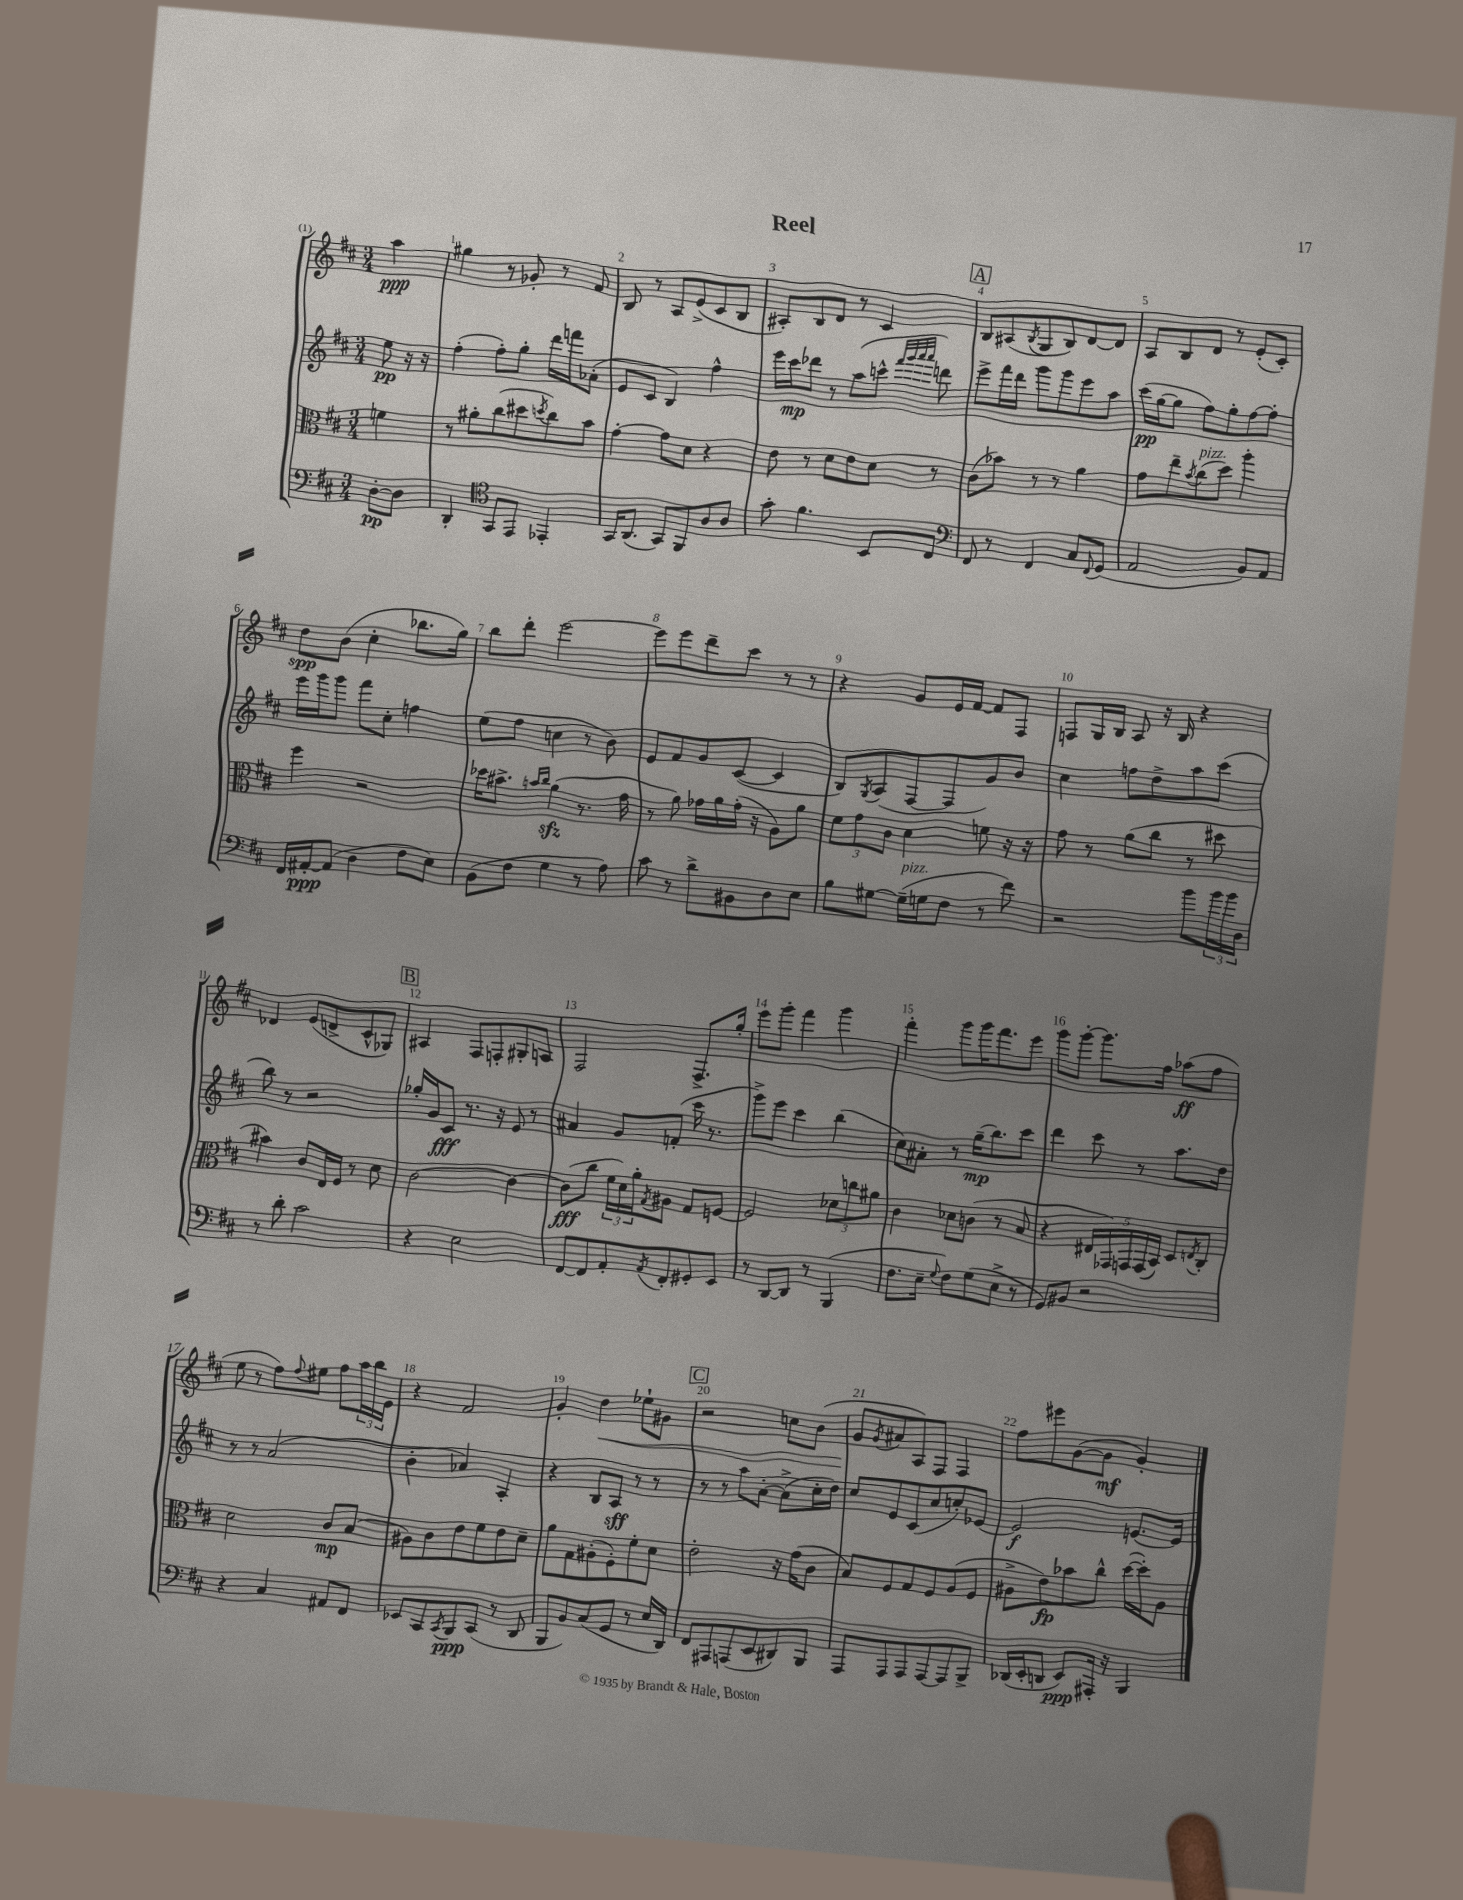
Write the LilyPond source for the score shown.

\header { title = "Reel" }
<<
\new StaffGroup <<
\new Staff = "s0" {
    \clef treble \key d \major \numericTimeSignature \time 3/4 \partial 4
    a''4\ppp |
    gis''4 r8 ges'8-. r8 fis'8 |
    b8 r8 a8 e'8->( cis'8 b8 |
    ais8-.) b8 d'8 r8 cis'4 |
    \mark \markup { \box "A" } b8 ais8( \acciaccatura { b8 } g8 b8) d'8~ d'8 |
    a8 b8 d'8 r8 e'8-.( cis'8-.) |
    d''8\spp b'8( cis''4-. bes''8. g''16) |
    b''8 d'''8-. e'''2~ |
    e'''8 e'''8 d'''8-- cis'''8 r8 r8 |
    r4 g'8 e'16 fis'16~ fis'8 fis8 |
    f8 g16 b16 a8 r16 b16 r4 |
    des'4 e'8( d'8-> cis'8-^ ges8) |
    \mark \markup { \box "B" } ais4 fis8 f8-. gis8-. a8 |
    fis2 fis8.-> g''16-. |
    e'''8 g'''8-. fis'''4 g'''4 |
    fis'''4-. g'''8 g'''16 fis'''8. e'''8 |
    g'''8 g'''8~-. g'''8. fis''16 aes''8\ff( fis''8 |
    e''8 r8 fis''8) \appoggiatura { fis''8 } eis''8 fis''8 \tuplet 3/2 { a''16 b''16 e'16 } |
    r4 fis'2 |
    g'4-. d''4\< ees''8-! gis'8 |
    \mark \markup { \box "C" } r2 c''8 b'8( |
    g'8\! \acciaccatura { g'8 } ais'8 a8) fis8 fis4 |
    fis''8 eis'''8 g'8~( g'8\mf g'4-.) \bar "|." |
}
\new Staff = "s1" {
    \clef treble \key d \major \numericTimeSignature \time 3/4 \partial 4
    e''8\pp r16 r16 |
    fis''4-.( fis''8-.) g''8-. d'''16 f'''16 aes'8-.( |
    e'8 cis'8 b4) fis''4-^ |
    e'''16 cis'''16\mp des'''8 r8 a''8( c'''8-^ \grace { fis'''32 g'''32 a'''32 a'''32 } d'''8) |
    \mark \markup { \box "A" } e'''8-> fis'''16 d'''16 g'''8 g'''8 e'''8 a''8 |
    cis'''16\pp( g''16~ g''8 fis''8) g''8-. fis''8~ fis''8-. |
    e'''16 g'''16 g'''8 fis'''8 cis''8-. f''4 |
    e''8( fis''8 c''4 r8 b'8) |
    e'8 fis'8 g'8 cis'8~( cis'4 |
    b8) \acciaccatura { g8 } a8( fis8~ fis8 g'8) b'8 |
    cis''4 f''8 d''8-> a''8 cis'''8( |
    b''8) r8 r2 |
    \mark \markup { \box "B" } ges''16-. g'16 cis'8\fff r8. r16 e'8 r8 |
    ais'4 g'8 f'8-.( cis'''16 r8. |
    g'''8->) e'''8 cis'''4 b''4( |
    cis''8) ais'8-. r8 g''16--\mp( b''8.) cis'''8 |
    d'''4 cis'''8 r8 a''8. d''16 |
    r8 r8 a'2( |
    b'4-. aes'4) a4-. |
    r4 b8 a8\sff r8 r8 |
    \mark \markup { \box "C" } r8 r8 a''8 a'8~-. a'8->( cis''16-. d''16) |
    cis''8 e'8 cis'8( cis''8 c''8-.) ees'8~ |
    ees'2\f e'8.~ e'16 \bar "|." |
}
\new Staff = "s2" {
    \clef alto \key d \major \numericTimeSignature \time 3/4 \partial 4
    f'4 |
    r8 ais'8-. cis''8( dis''8 \acciaccatura { d''8 } cis''8) b'8 |
    g'4~-. g'8 d'8 r4 |
    e'8 r8 d'8 e'8 d'8 r8 |
    \mark \markup { \box "A" } cis'8( bes'8) r8 r8 a'4 |
    g'8 e''8-- \acciaccatura { b'8 } cis''8^\markup { \italic "pizz." }( d''8) a''4-. |
    fis''4 r2 |
    des''16 bis'8.-> \grace { b'16 cis''16 } a'4\sfz( r8. g'16 |
    r8 a'8) ges'16 a'16 ges'16-.( r16 a8) a'8 |
    \tuplet 3/2 { fis'8 g'8 cis'8 } d'4 f'8 r16 r16 |
    g'8 r8 a'8( cis''8 r8 dis''8 |
    bis'4) cis'8 e16 fis16 r8 d'8 |
    \mark \markup { \box "B" } cis'2~ cis'4~ |
    cis'8\fff( cis''8 \tuplet 3/2 { fis'16 d'16) a'16-. } \acciaccatura { g8 } ais8 g8 f8~ |
    f2 \tuplet 3/2 { des'8 c''8 ais'8 } |
    cis'4 des'8 c'8( r8 b8 |
    r4 \tuplet 5/4 { eis16 ges,16) g,16 g,16( b,16) } d8 \acciaccatura { e8 } cis8-. |
    d'2 cis'8\mp b8( |
    ais8) cis'8 e'8 fis'8 e'8 d'8-- |
    a'8 g8 ais8-.( fis8-.) fis'8-. d'8 |
    \mark \markup { \box "C" } e'2-. r16 g'16( cis'8 |
    b8) fis8 g8 fis8 a8( fis8 |
    ais8-> e'8\fp) bes'8 cis''8-^ d''16~( d''16-.) ais8 \bar "|." |
}
\new Staff = "s3" {
    \clef bass \key d \major \numericTimeSignature \time 3/4 \partial 4
    d8~-.\pp d8 |
    d,4-. \clef tenor g,8 e,8 ees,4-. |
    g,16 a,8.( g,8) fis,8 a8 a8 |
    g'8-. fis'4. b,8 cis8 |
    \mark \markup { \box "A" } \clef bass fis,8 r8 fis,4 cis8 \appoggiatura { fis,8 } g,8( |
    a,2 b,8) a,8 |
    fis,16 ais,16~-.\ppp ais,8( d4 fis8 e8) |
    b,8( fis8 g4 r8 a8) |
    cis'8 r8 d'8-> bis,8 d8 e8 |
    b8 gis8~ gis16--^\markup { \italic "pizz." }( g16 fis8 r8 fis'8) |
    r2 b'8 \tuplet 3/2 { b'16 b'16 d16 } |
    r8 d'8-. cis'2 |
    \mark \markup { \box "B" } r4 e2 |
    fis,8~ fis,8 a,8-. \acciaccatura { a,8 } fis,8-. gis,8-. e,8 |
    r8 d,8~ d,8 r8 b,,4( |
    fis8. e16-- \appoggiatura { g8 } fis8) g8( e8-> r8 |
    g,8) bis,8 r2 |
    r4 cis4 ais,8 fis,8 |
    ees,8 cis,8 \acciaccatura { cis,8 } b,,8\ppp cis,8( r8 d,8 |
    b,,8 b,8) cis8( g,8 r8 e16 d,16) |
    \mark \markup { \box "C" } fis,8 ais,,8 a,,8( e,8 dis,8) b,,8 |
    a,,8 a,,8 a,,8 a,,8~ a,,8 b,,8-> |
    des,16( e,16-. d,8 e,8\ppp) ais,,16-. r16 b,,4 \bar "|." |
}
>>
>>
\layout { \context { \Score \override BarNumber.break-visibility = ##(#f #t #t) barNumberVisibility = #all-bar-numbers-visible } }
